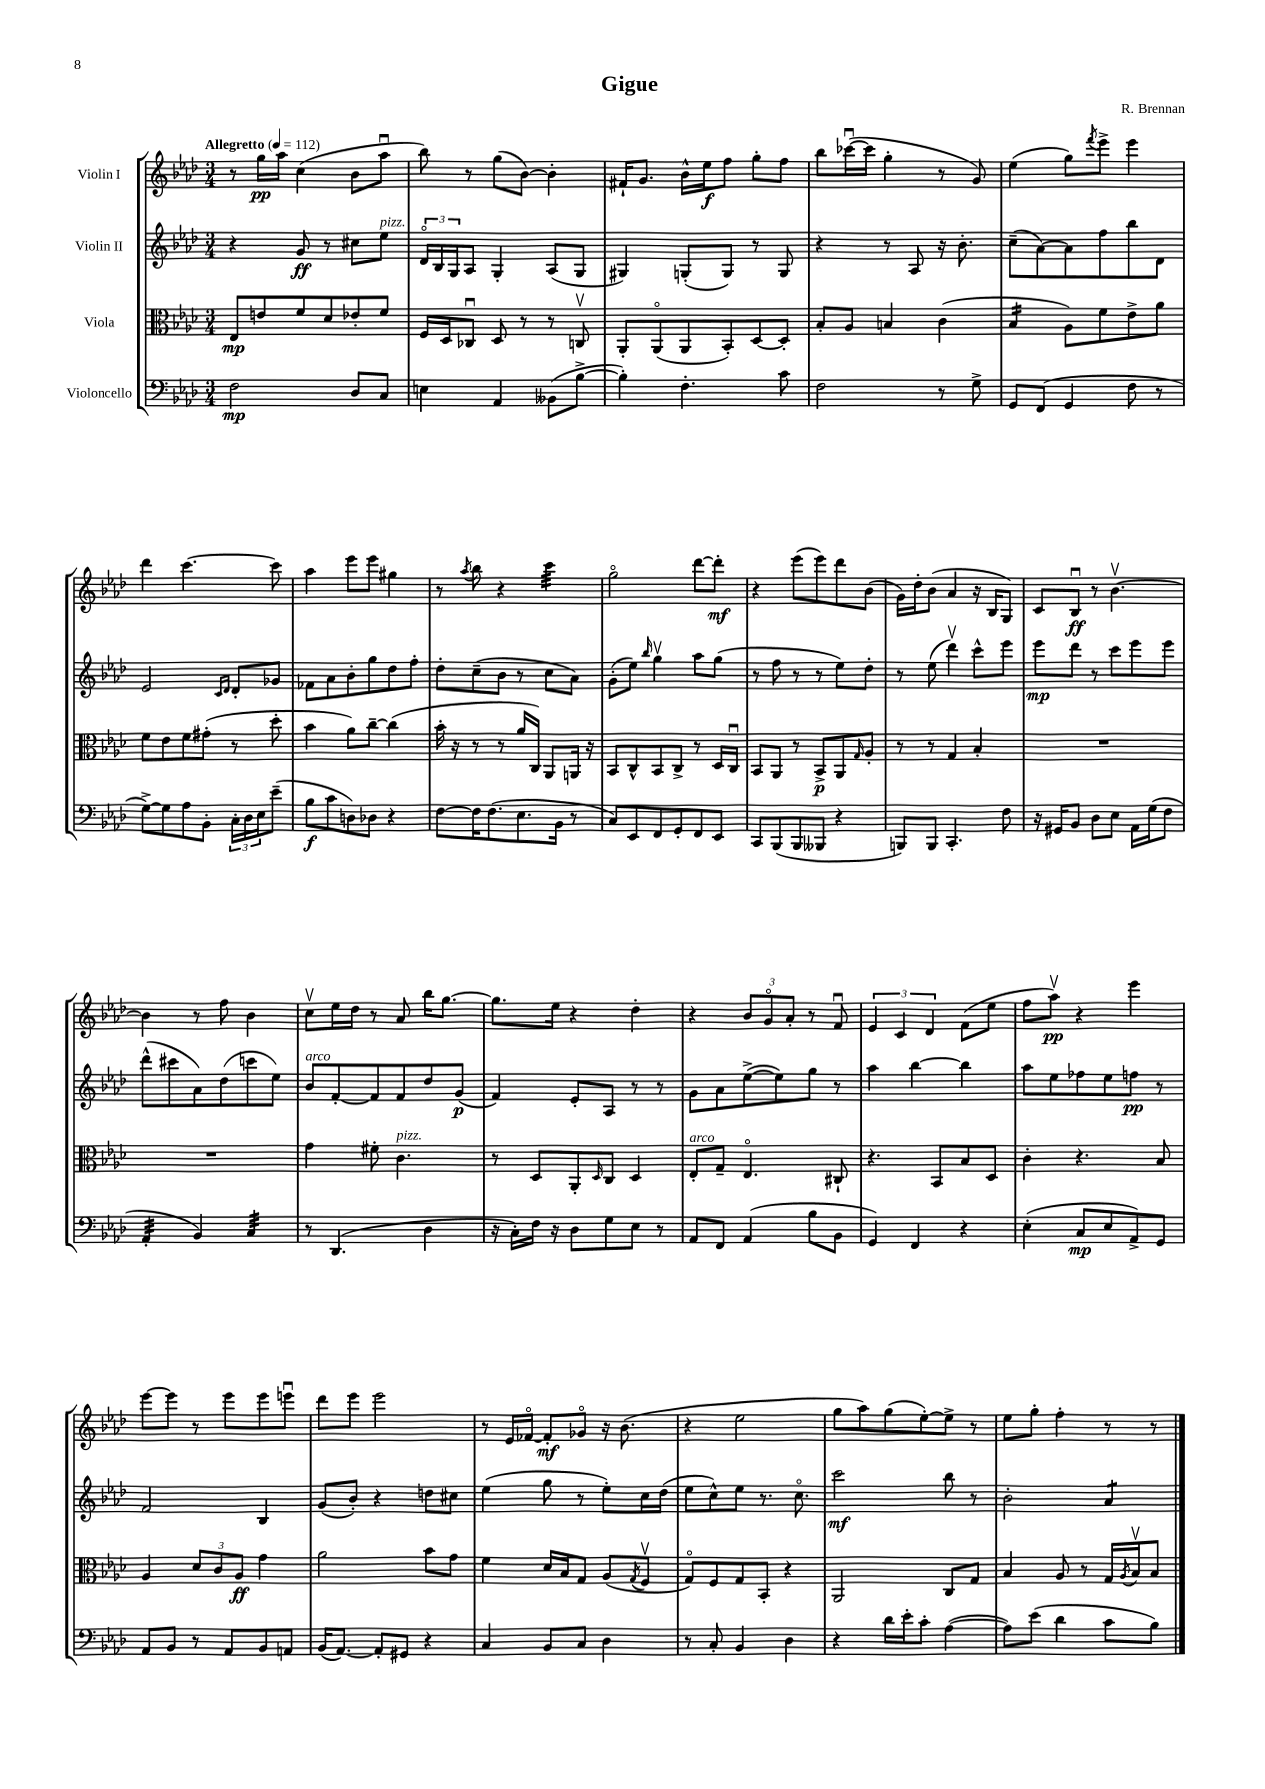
\header { title = "Gigue" composer = "R. Brennan" }
<<
\new StaffGroup <<
\new Staff = "s0" \with { instrumentName = "Violin I" } {
    \clef treble \key aes \major \numericTimeSignature \time 3/4 \tempo "Allegretto" 4 = 112
    r8 g''16\pp aes''16 c''4( bes'8 aes''8\downbow |
    bes''8) r8 g''8( bes'8~) bes'4-. |
    fis'16-! g'8. bes'16-^ ees''16\f f''8 g''8-. f''8 |
    bes''8 ces'''16~\downbow( ces'''16 g''4-. r8 g'8) |
    ees''4( g''8) \acciaccatura { f'''8 } ees'''8-> ees'''4 |
    des'''4 c'''4.~ c'''8 |
    aes''4 ees'''8 ees'''8 gis''4 |
    r8 \acciaccatura { aes''8 } bes''8 r4 c'''4:32 |
    g''2\flageolet des'''8~ des'''8-.\mf |
    r4 ees'''8( ees'''8) des'''8 bes'8( |
    g'16) des''16-. bes'8( aes'4 r16 bes16 g8) |
    c'8 bes8\downbow\ff r8 bes'4.~\upbow |
    bes'4 r8 f''8 bes'4 |
    c''8\upbow ees''16 des''16 r8 aes'8 bes''16 g''8.~ |
    g''8. ees''16 r4 des''4-. |
    r4 \tuplet 3/2 { bes'8 g'8\flageolet aes'8-. } r8 f'8\downbow |
    \tuplet 3/2 { ees'4 c'4 des'4 } f'8( ees''8 |
    f''8 aes''8\upbow\pp) r4 ees'''4 |
    ees'''8~ ees'''8 r8 ees'''8 ees'''8 e'''8\downbow |
    des'''8 ees'''8 ees'''2 |
    r8 ees'16 fes'16~\flageolet fes'8-.\mf ges'8\flageolet r16 bes'8.( |
    r4 ees''2 |
    g''8 aes''8) g''8( ees''8~-.) ees''8-> r8 |
    ees''8 g''8-. f''4-. r8 r8 \bar "|." |
}
\new Staff = "s1" \with { instrumentName = "Violin II" } {
    \clef treble \key aes \major \numericTimeSignature \time 3/4
    r4 g'8\ff r8 cis''8 ees''8^\markup { \italic "pizz." } |
    \tuplet 3/2 { des'16\flageolet bes16 g16 } aes8 g4-. aes8( g8 |
    gis4) g8-.( g8) r8 g8 |
    r4 r8 aes8 r16 bes'8.-. |
    c''8--( aes'8~) aes'8 f''8 bes''8 des'8 |
    ees'2 \grace { c'16 des'16 } des'8-. ges'8 |
    fes'8 aes'8 bes'8-. g''8 des''8 f''8-. |
    des''8-. c''8--( bes'8 r8 c''8 aes'8) |
    g'8-.( ees''8) \grace { bes''16 } g''4\upbow aes''8 g''8( |
    r8 f''8 r8 r8 ees''8) des''8-. |
    r8 ees''8( des'''4\upbow) c'''8-^ ees'''8 |
    ees'''8\mp des'''8 r8 c'''8 ees'''8 ees'''8 |
    des'''8-^( cis'''8 aes'8) des''8( c'''8 ees''8) |
    bes'8^\markup { \italic "arco" } f'8~-. f'8 f'8 des''8 g'8\p( |
    f'4) ees'8-. aes8 r8 r8 |
    g'8 aes'8 ees''8~->( ees''8) g''8 r8 |
    aes''4 bes''4~ bes''4 |
    aes''8 ees''8 fes''8 ees''8 f''8\pp r8 |
    f'2 bes4 |
    g'8( bes'8-.) r4 d''8 cis''8 |
    ees''4( g''8 r8 ees''8-.) c''16 des''16( |
    ees''8 c''8-^) ees''8 r8. c''8.\flageolet |
    c'''2\mf bes''8 r8 |
    bes'2-. aes'4:8 \bar "|." |
}
\new Staff = "s2" \with { instrumentName = "Viola" } {
    \clef alto \key aes \major \numericTimeSignature \time 3/4
    ees8\mp e'8 f'8 des'8 ees'8-. f'8 |
    f16 des16 ces8\downbow des8 r8 r8 c8\upbow |
    aes,8-. aes,8\flageolet( aes,8 bes,8-.) des8~ des8-. |
    bes8-. aes8 b4 c'4( |
    bes4:16 aes8) f'8 ees'8-> aes'8 |
    f'8 ees'8 f'8 gis'8-.( r8 des''8-. |
    bes'4 aes'8) c''8~-- c''4( |
    bes'16-. r16 r8 r8 aes'16 c16) aes,8 a,16 r16 |
    bes,8 c8-^ bes,8 c8-> r8 des16 c16\downbow |
    bes,8 aes,8 r8 bes,8->\p aes,8 \grace { g16 } aes8-. |
    r8 r8 g4 bes4-. |
    R2. |
    R2. |
    g'4 fis'8-. c'4.^\markup { \italic "pizz." } |
    r8 des8 aes,8-. \grace { des16 } c8 des4 |
    ees8-.^\markup { \italic "arco" } g8-- ees4.\flageolet cis8-! |
    r4. bes,8 bes8 des8 |
    c'4-. r4. bes8 |
    aes4 \tuplet 3/2 { des'8 c'8 aes8\ff } g'4 |
    aes'2 bes'8 g'8 |
    f'4 des'16 bes16 g8 aes8( \acciaccatura { g8 } f8\upbow |
    g8\flageolet) f8 g8 bes,8-. r4 |
    aes,2 c8 g8 |
    bes4 aes8 r8 g16 \acciaccatura { aes8 } bes16\upbow bes8 \bar "|." |
}
\new Staff = "s3" \with { instrumentName = "Violoncello" } {
    \clef bass \key aes \major \numericTimeSignature \time 3/4
    f2\mp des8 c8 |
    e4 aes,4 beses,8( bes8~-> |
    bes4-.) f4.-. c'8 |
    f2 r8 g8-> |
    g,8 f,8( g,4 f8 r8 |
    g8~->) g8 aes8 bes,8-. \tuplet 3/2 { c16-. des16 ees16 } ees'8--( |
    bes8\f c'8 d8) des8 r4 |
    f8~ f16 f8.( ees8. bes,16 r8 |
    c8) ees,8 f,8 g,8-. f,8 ees,8 |
    c,8 bes,,8( bes,,8 beses,,8 r4 |
    b,,8) b,,8 c,4.-. f8 |
    r16 gis,16 bes,8 des8 ees8 aes,16 g16( f8 |
    aes,4:32-. bes,4) c4:32 |
    r8 des,4.( des4 |
    r16 c16-.) f16 r16 des8 g8 ees8 r8 |
    aes,8 f,8 aes,4( bes8 bes,8 |
    g,4) f,4 r4 |
    ees4-.( c8\mp ees8 aes,8->) g,8 |
    aes,8 bes,8 r8 aes,8 bes,8 a,8 |
    bes,16( aes,8.~) aes,8-. gis,8 r4 |
    c4 bes,8 c8 des4 |
    r8 c8-. bes,4 des4 |
    r4 des'16 ees'16-. c'8-. aes4~( |
    aes8) ees'8( des'4 c'8 bes8) \bar "|." |
}
>>
>>
\layout { \context { \Score \remove "Bar_number_engraver" } }
